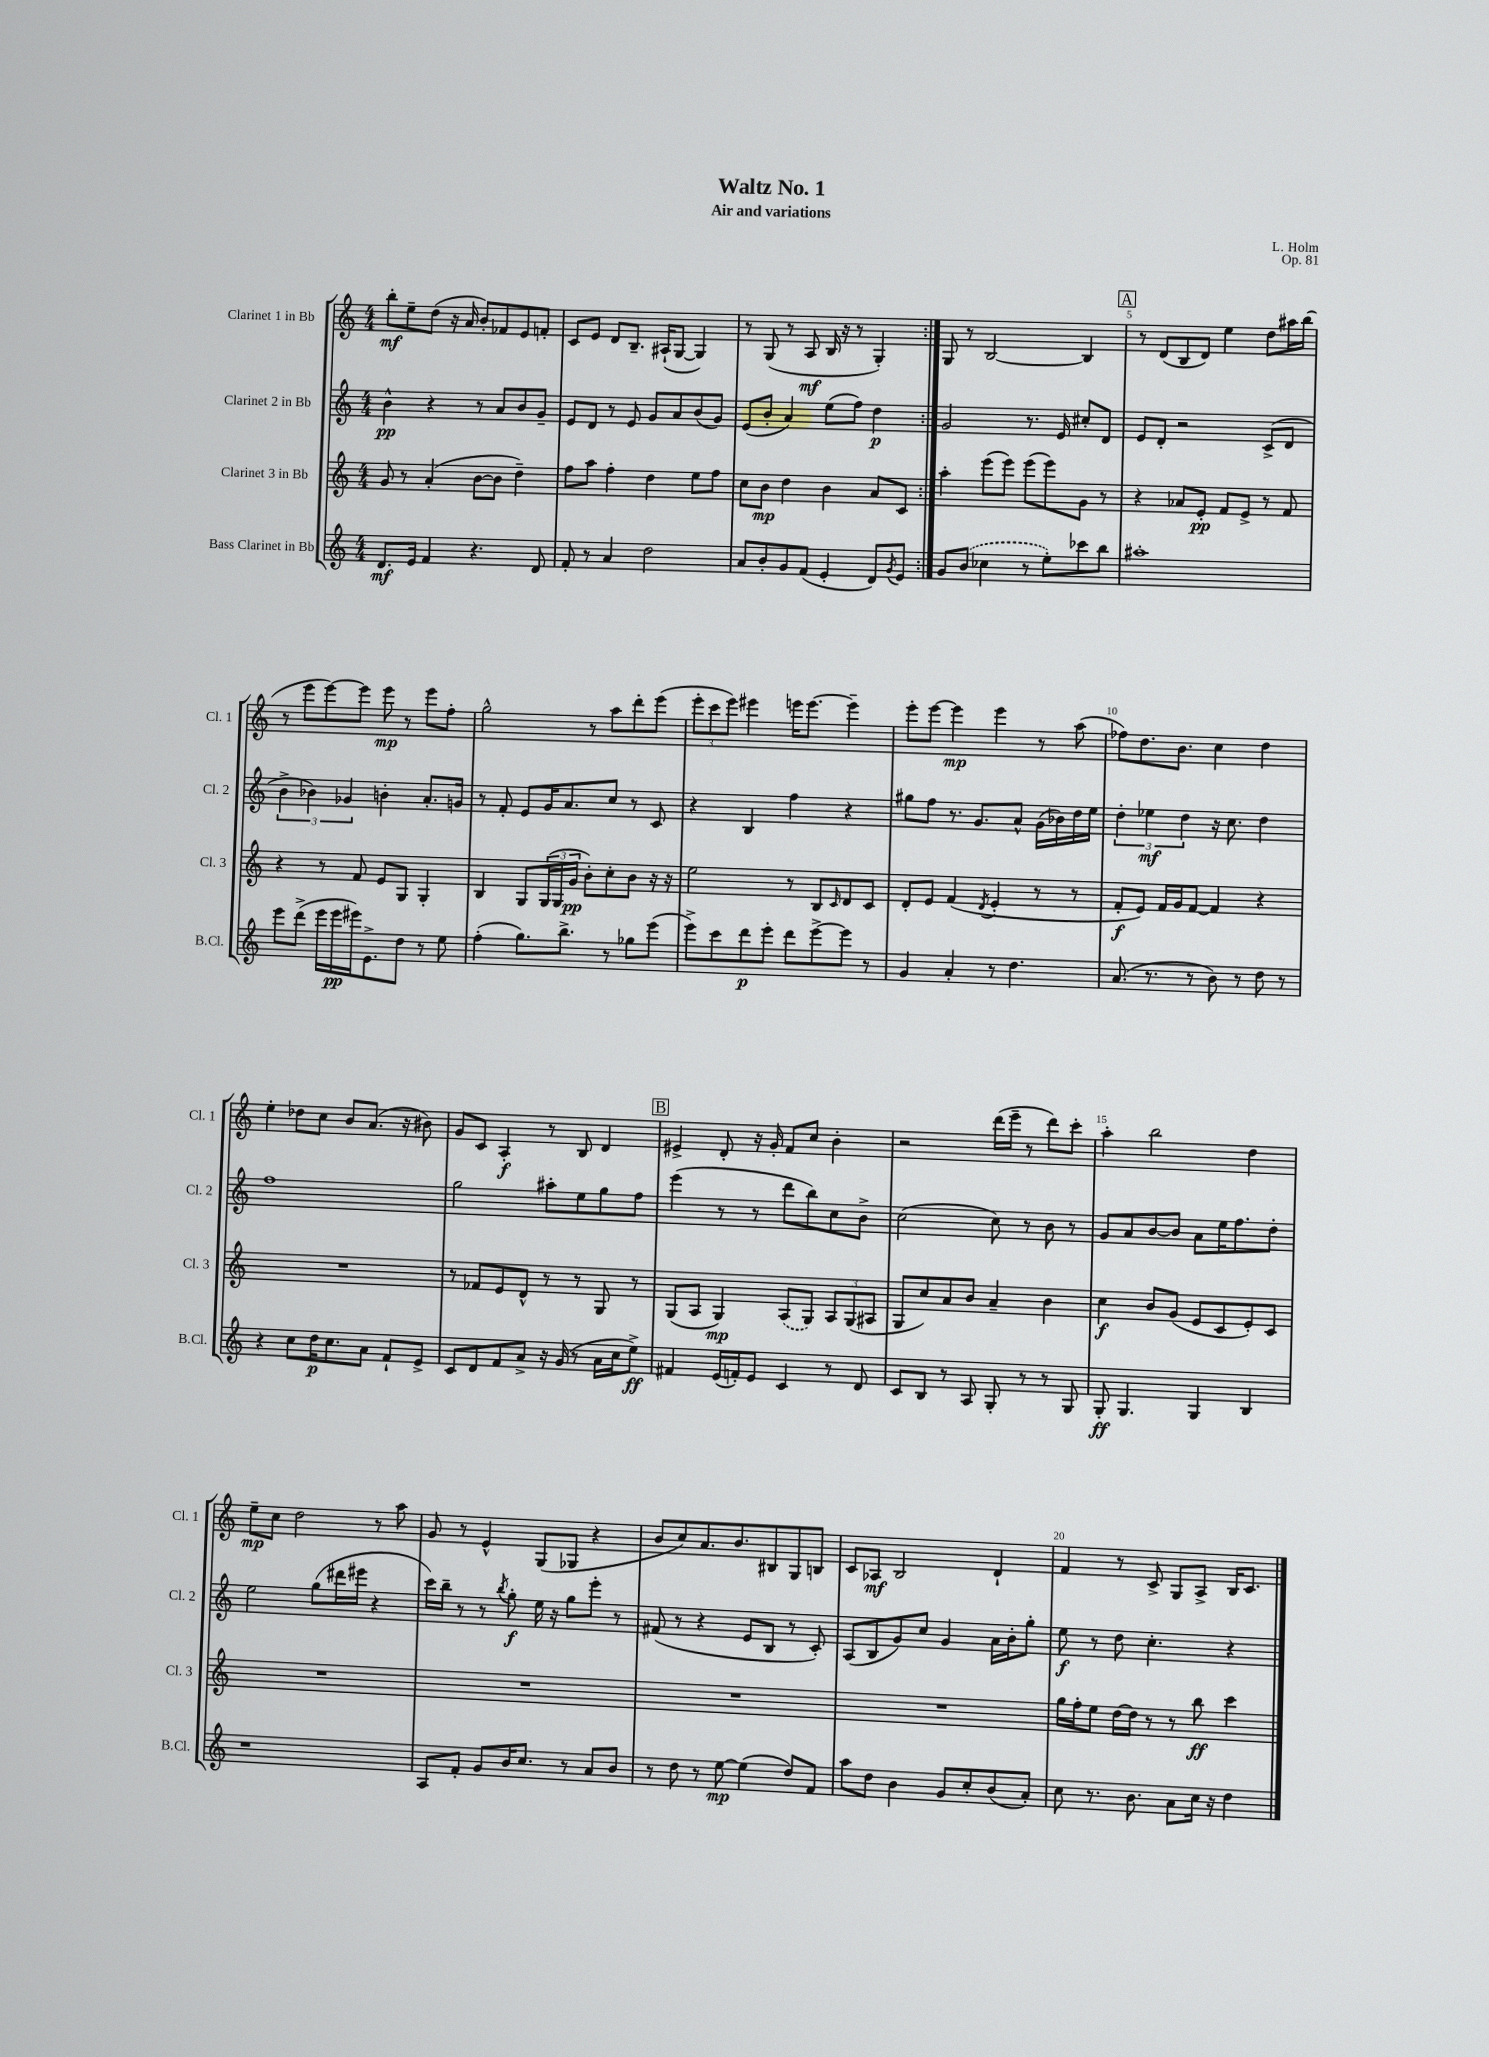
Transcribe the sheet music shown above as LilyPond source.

\header { title = "Waltz No. 1" composer = "L. Holm" subtitle = "Air and variations" opus = "Op. 81" }
<<
\new StaffGroup <<
\new Staff = "s0" \with { instrumentName = "Clarinet 1 in Bb" shortInstrumentName = "Cl. 1" } {
    \clef treble \key c \major \numericTimeSignature \time 4/4
    \repeat volta 2 { b''8-.\mf e''8-- d''8( r16 a'16 b'8-.) fes'8 e'8 f'8-. |
    c'8 e'8 d'8 b8.-- ais16-!( g8~ g4) |
    r8 g8( r8 a8\mf b16 r16 r8 g4-.) | }
    g8 r8 b2~ b4 |
    \mark \markup { \box "A" } r8 d'8( b8 d'8) e''4 d''8 ais''16 b''16( |
    r8 e'''8 e'''8~) e'''8 e'''8\mp r8 e'''8 f''8-. |
    g''2-^ r8 a''8 d'''8-. e'''8( |
    \tuplet 3/2 { e'''8-. c'''8 e'''8) } eis'''4 e'''16 e'''8.~ e'''4-- |
    e'''8-. e'''8~ e'''4\mp e'''4 r8 a''8( |
    fes''8) d''8. b'8. c''4 d''4 |
    e''4-. des''8 c''8 b'8 a'8.( r16 bis'8) |
    g'8 c'8 a4-.\f r8 b8 d'4 |
    \mark \markup { \box "B" } eis'4-> d'8-. r16 g'16-. f'8 c''8 b'4-. |
    r2 d'''16( e'''16-- r8 d'''8) c'''8-. |
    a''4-. b''2 d''4 |
    e''8--\mp c''8 d''2 r8 a''8 |
    g'8 r8 e'4-^ g8( ges8 r4 |
    b'8 c''8) a'8. b'8. bis8 g8 b8 |
    c'8 aes8\mf b2 d'4-! |
    f'4 r8 c'8-> g8 a8-> b16 c'8. \bar "|." |
}
\new Staff = "s1" \with { instrumentName = "Clarinet 2 in Bb" shortInstrumentName = "Cl. 2" } {
    \clef treble \key c \major \numericTimeSignature \time 4/4
    \repeat volta 2 { b'4-^\pp r4 r8 a'8 b'8 g'8-- |
    e'8 d'8 r8 e'8 g'8 a'8 b'8( g'8) |
    e'8( b'8-. a'4) e''8( f''8) d''4\p | }
    g'2 r8. e'16 cis''8-. d'8 |
    \mark \markup { \box "A" } e'8 d'8-. r2 c'8->( d'8 |
    \tuplet 3/2 { b'4-> bes'4) ges'4 } b'4-. a'8.-. g'16 |
    r8 f'8-. e'8 g'16 a'8. c''8 r8 c'8 |
    r4 b4 f''4 r4 |
    gis''8 f''8 r8. g'8. a'8-^ g'16( bes'16) d''16 e''16 |
    \tuplet 3/2 { d''4-. ees''4\mf d''4 } r16 c''8. d''4 |
    f''1 |
    g''2 ais''8-. e''8 g''8 f''8 |
    \mark \markup { \box "B" } e'''4( r8 r8 d'''8 b''8) c''8 b'8-> |
    c''2( c''8) r8 b'8 r8 |
    g'8 a'8 b'8~ b'8 a'8 e''16 f''8. d''8-. |
    e''2 g''8( dis'''16 eis'''16 r4 |
    c'''16) b''16-- r8 r8 \acciaccatura { b''8 } g''8-.\f e''16 r16 g''8 e'''8-. r8 |
    fis'8( r8 r4 e'8 b8 r8 c'8-.) |
    a8( b8 g'8) c''8 g'4 a'16 b'16-. g''8-. |
    e''8\f r8 d''8 c''4.-. r4 \bar "|." |
}
\new Staff = "s2" \with { instrumentName = "Clarinet 3 in Bb" shortInstrumentName = "Cl. 3" } {
    \clef treble \key c \major \numericTimeSignature \time 4/4
    \repeat volta 2 { g'8 r8 a'4-.( b'8~ b'8 d''4--) |
    f''8 a''8 f''4-. d''4 e''8 f''8 |
    c''8 b'8\mp d''4 b'4 a'8 c'8 | }
    a''4-. e'''8( e'''8) e'''8( e'''8) g'8 r8 |
    \mark \markup { \box "A" } r4 aes'8 e'8-.\pp f'8 e'8-> r8 f'8 |
    r4 r8 f'8 e'8 g8 g4-. |
    b4 g8 \tuplet 3/2 { g16( g16 g'16\pp } b'8-.) c''8-. b'8 r16 r16 |
    e''2 r8 b8 \grace { c'16 } d'8 c'8 |
    d'8-. e'8 f'4( \acciaccatura { d'8 } e'4-. r8 r8 |
    f'8-.\f e'8) f'16 g'16 f'8~ f'4 r4 |
    R1 |
    r8 fes'8 e'8 d'8-^ r8 r8 g8 r8 |
    \mark \markup { \box "B" } g8( a8 g4\mp) \once \slurDashed a8( g8) \tuplet 3/2 { a8 g8( ais8 } |
    g8 c''8) a'8 b'8 a'4-- b'4 |
    c''4\f b'8 g'8( e'8 c'8 e'8-.) c'8 |
    R1 |
    R1 |
    R1 |
    R1 |
    g''16 f''16-. e''8 d''16~ d''16 r8 r8 b''8\ff c'''4 \bar "|." |
}
\new Staff = "s3" \with { instrumentName = "Bass Clarinet in Bb" shortInstrumentName = "B.Cl." } {
    \clef treble \key c \major \numericTimeSignature \time 4/4
    \repeat volta 2 { d'8.\mf e'16 f'4 r4. d'8 |
    f'8-. r8 a'4 d''2 |
    a'8 b'8-. g'8 f'8( e'4-. d'8) \acciaccatura { g'8 } e'8 | }
    g'8 \once \slurDashed b'8( ces''4 r8 e''8-.) ces'''8 b''8 |
    \mark \markup { \box "A" } ais''1-. |
    e'''8 d'''8->( e'''16 e'''16\pp eis'''16) e'8.-> d''8 r8 e''8 |
    f''4-.( g''8.) b''8.-> r8 ges''8 e'''8( |
    e'''8->) c'''8 d'''8\p e'''8-. d'''8 e'''8~-> e'''8 r8 |
    g'4 a'4-. r8 d''4. |
    a'8.( r8. r8 b'8) r8 d''8 r8 |
    r4 c''8 d''16\p c''8. a'8 f'8-! e'8-> |
    c'8 d'8 f'8 a'8-> r16 g'16( r8 a'16 c''16 e''8->\ff) |
    \mark \markup { \box "B" } fis'4 e'16( f'16-.) e'8 c'4 r8 d'8 |
    c'8 b8 r8 a8 g8-. r8 r8 g8 |
    g8-.\ff g4. g4 b4 |
    r1 |
    a8 f'8-. g'8 b'16 c''8. r8 a'8 b'8 |
    r8 d''8 r8 e''8~\mp e''4( d''8) f'8 |
    a''8 d''8 b'4 g'8 c''8-. b'8( a'8-.) |
    c''8 r8. b'8. a'8 c''16 r16 d''4 \bar "|." |
}
>>
>>
\layout { \context { \Score \override BarNumber.break-visibility = ##(#f #t #t) barNumberVisibility = #(every-nth-bar-number-visible 5) } }
